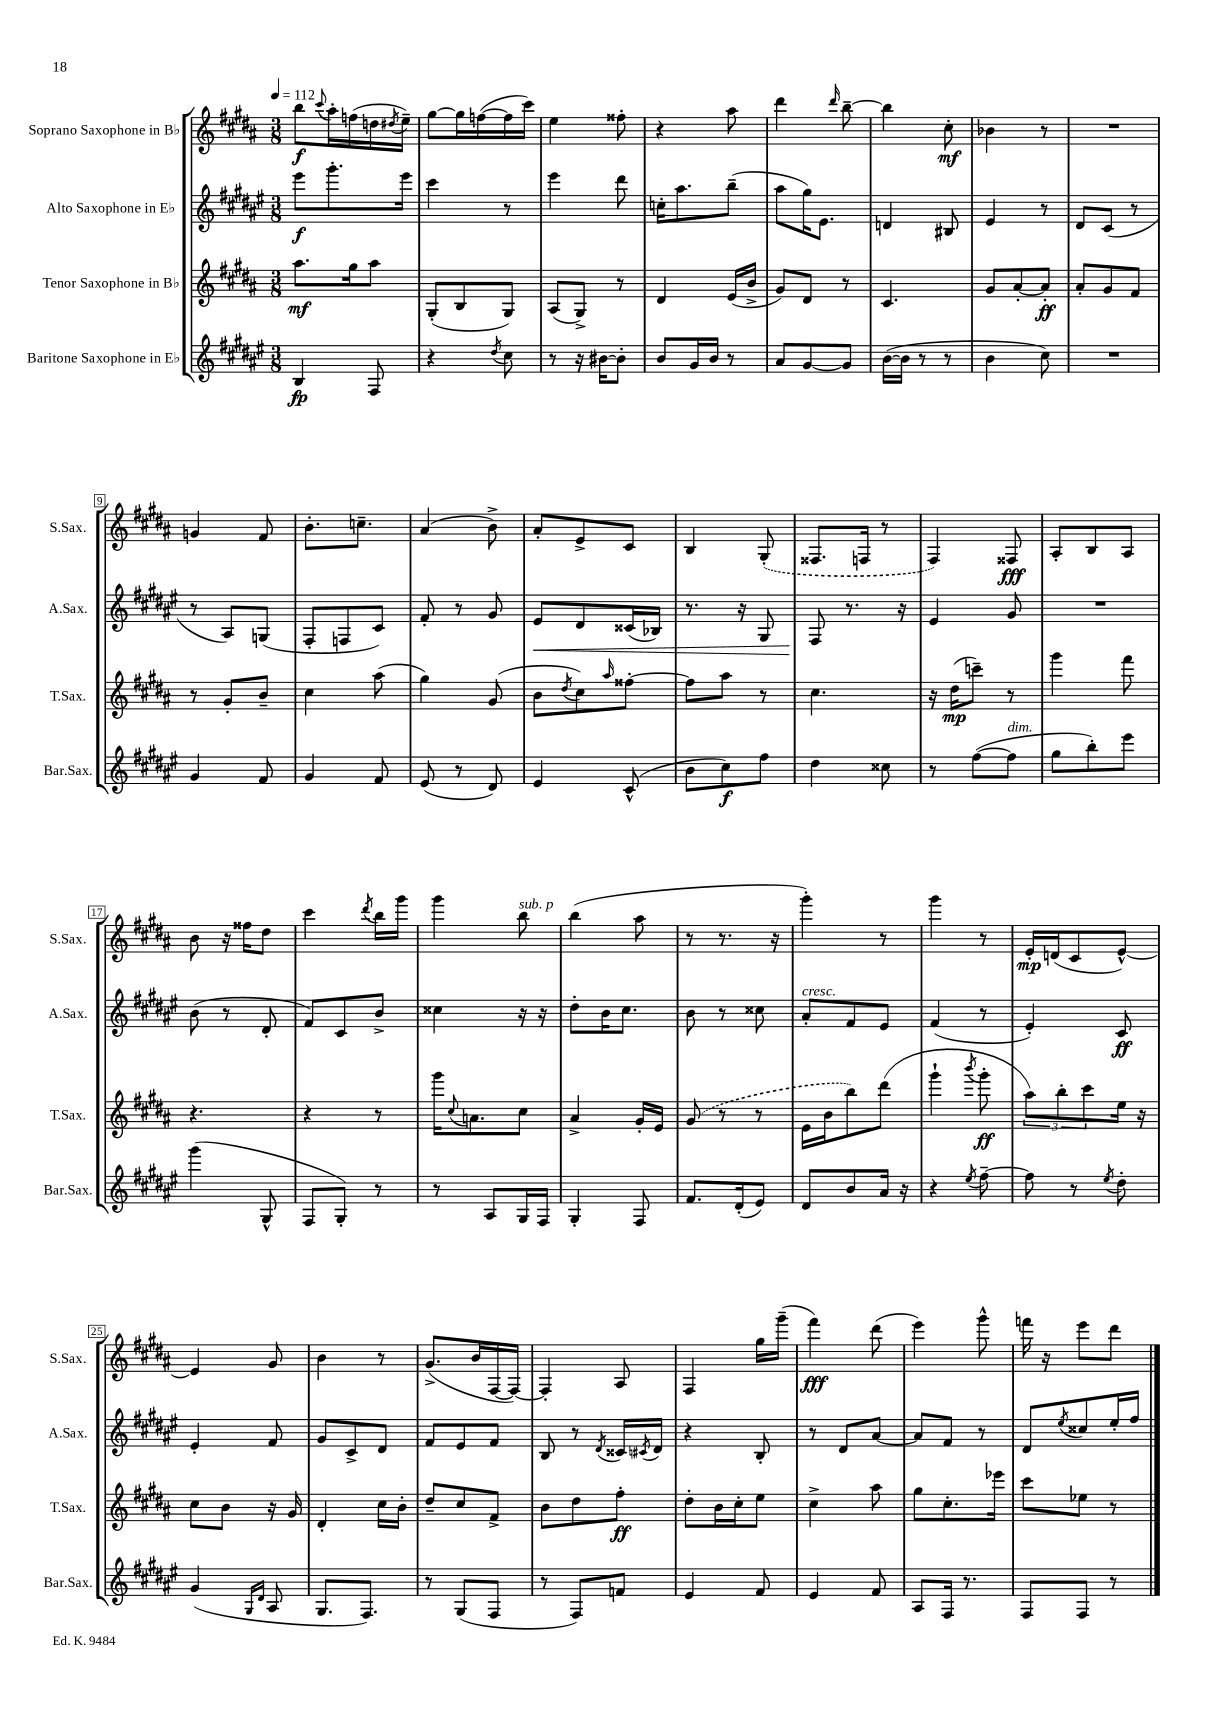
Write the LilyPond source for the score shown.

<<
\new StaffGroup <<
\new Staff = "s0" \with { instrumentName = "Soprano Saxophone in Bb" shortInstrumentName = "S.Sax." } {
    \clef treble \key b \major \numericTimeSignature \time 3/8 \tempo 4 = 112
    b''8\f \appoggiatura { cis'''8 } ais''16-. f''16( d''16 \acciaccatura { dis''8 } e''16--) |
    gis''8~ gis''16 f''16~( f''16 cis'''16) |
    e''4 fisis''8-. |
    r4 ais''8 |
    dis'''4 \grace { dis'''16 } b''8~-- |
    b''4 cis''8-.\mf |
    bes'4 r8 |
    R4. |
    g'4 fis'8 |
    b'8.-. c''8.-- |
    ais'4( b'8->) |
    ais'8-. e'8-> cis'8 |
    b4 \once \slurDashed gis8-.( |
    fisis8. f16 r8 |
    fis4) fisis8\fff |
    ais8-. b8 ais8 |
    b'8 r16 fisis''16 dis''8 |
    cis'''4 \acciaccatura { dis'''8 } b''16 gis'''16 |
    gis'''4 b''8^\markup { \italic "sub. p" } |
    b''4( ais''8 |
    r8 r8. r16 |
    gis'''4-.) r8 |
    gis'''4 r8 |
    e'16-.\mp d'16( cis'8 e'8~-^) |
    e'4 gis'8 |
    b'4 r8 |
    gis'8.->( b'16 fis16~ fis16~) |
    fis4-. ais8 |
    fis4 gis''16 gis'''16--( |
    fis'''4\fff) dis'''8( |
    e'''4) gis'''8-^ |
    f'''16 r16 e'''8 dis'''8 \bar "|." |
}
\new Staff = "s1" \with { instrumentName = "Alto Saxophone in Eb" shortInstrumentName = "A.Sax." } {
    \clef treble \key fis \major \numericTimeSignature \time 3/8
    eis'''8\f gis'''8.-. eis'''16 |
    cis'''4 r8 |
    eis'''4 dis'''8 |
    c''16-. ais''8. b''8--( |
    ais''8 gis''16) eis'8. |
    d'4 bis8 |
    eis'4 r8 |
    dis'8 cis'8( r8 |
    r8 ais8) g8( |
    fis8-. f8 cis'8) |
    fis'8-. r8 gis'8 |
    eis'8\< dis'8 cisis'16( bes16) |
    r8. r16 gis8 |
    fis8\! r8. r16 |
    eis'4 gis'8 |
    R4. |
    b'8( r8 dis'8-. |
    fis'8) cis'8 b'8-> |
    cisis''4 r16 r16 |
    dis''8-. b'16 cis''8. |
    b'8 r8 cisis''8 |
    ais'8-.^\markup { \italic "cresc." } fis'8 eis'8 |
    fis'4( r8 |
    eis'4-.) cis'8\ff |
    eis'4-. fis'8 |
    gis'8 cis'8-> dis'8 |
    fis'8 eis'8 fis'8 |
    b8 r8 \acciaccatura { dis'8 } cisis'16 \acciaccatura { cis'8 } dis'16 |
    r4 b8-. |
    r8 dis'8 ais'8~ |
    ais'8 fis'8 r8 |
    dis'8 \acciaccatura { eis''8 } cisis''8 eis''16-. fis''16 \bar "|." |
}
\new Staff = "s2" \with { instrumentName = "Tenor Saxophone in Bb" shortInstrumentName = "T.Sax." } {
    \clef treble \key b \major \numericTimeSignature \time 3/8
    ais''8.\mf gis''16 ais''8 |
    gis8-.( b8 gis8) |
    ais8( gis8->) r8 |
    dis'4 e'16( b'16-> |
    gis'8) dis'8 r8 |
    cis'4. |
    gis'8 ais'8~-. ais'8-.\ff |
    ais'8-. gis'8 fis'8 |
    r8 gis'8-. b'8-- |
    cis''4 ais''8( |
    gis''4) gis'8( |
    b'8 \acciaccatura { dis''8 } cis''8) \grace { ais''16 } fisis''8~-. |
    fisis''8 ais''8 r8 |
    cis''4. |
    r16 dis''16\mp( c'''8--) r8 |
    gis'''4 fis'''8 |
    r4. |
    r4 r8 |
    gis'''16 \appoggiatura { cis''8 } a'8. cis''8 |
    ais'4-> gis'16-. e'16 |
    \once \slurDashed gis'8( r8 r8 |
    e'16 b'16 b''8) dis'''8( |
    gis'''4-! \acciaccatura { b'''8 } gis'''8-.\ff |
    \tuplet 3/2 { ais''8) b''8-. cis'''8 } e''16 r16 |
    cis''8 b'8 r16 gis'16 |
    dis'4-. cis''16 b'16-. |
    dis''8-- cis''8 fis'8-> |
    b'8 dis''8 fis''8-.\ff |
    dis''8-. b'16 cis''16-. e''8 |
    cis''4-> ais''8 |
    gis''8 cis''8.-. ees'''16 |
    cis'''8 ees''8 r8 \bar "|." |
}
\new Staff = "s3" \with { instrumentName = "Baritone Saxophone in Eb" shortInstrumentName = "Bar.Sax." } {
    \clef treble \key fis \major \numericTimeSignature \time 3/8
    b4\fp fis8 |
    r4 \acciaccatura { dis''8 } cis''8 |
    r8 r16 bis'16~ bis'8-. |
    b'8 gis'16 b'16 r8 |
    ais'8 gis'8~ gis'8 |
    b'16~( b'16 r8 r8 |
    b'4 cis''8) |
    R4. |
    gis'4 fis'8 |
    gis'4 fis'8 |
    eis'8( r8 dis'8) |
    eis'4 cis'8-^( |
    b'8 cis''8\f) fis''8 |
    dis''4 cisis''8 |
    r8 fis''8~( fis''8^\markup { \italic "dim." } |
    gis''8 b''8-.) eis'''8 |
    gis'''4( gis8-^ |
    fis8 gis8-.) r8 |
    r8 ais8 gis16 fis16 |
    gis4-. fis8 |
    fis'8. dis'16-.( eis'8) |
    dis'8 b'8 ais'16 r16 |
    r4 \acciaccatura { eis''8 } fis''8~-- |
    fis''8 r8 \acciaccatura { eis''8 } dis''8-. |
    gis'4( \grace { gis16 dis'16 } ais8 |
    gis8. fis8.) |
    r8 gis8( fis8 |
    r8 fis8) f'8 |
    eis'4 fis'8 |
    eis'4 fis'8 |
    ais8 fis16 r8. |
    fis8 fis8 r8 \bar "|." |
}
>>
>>
\layout { \context { \Score \override BarNumber.stencil = #(make-stencil-boxer 0.1 0.3 ly:text-interface::print) } }
